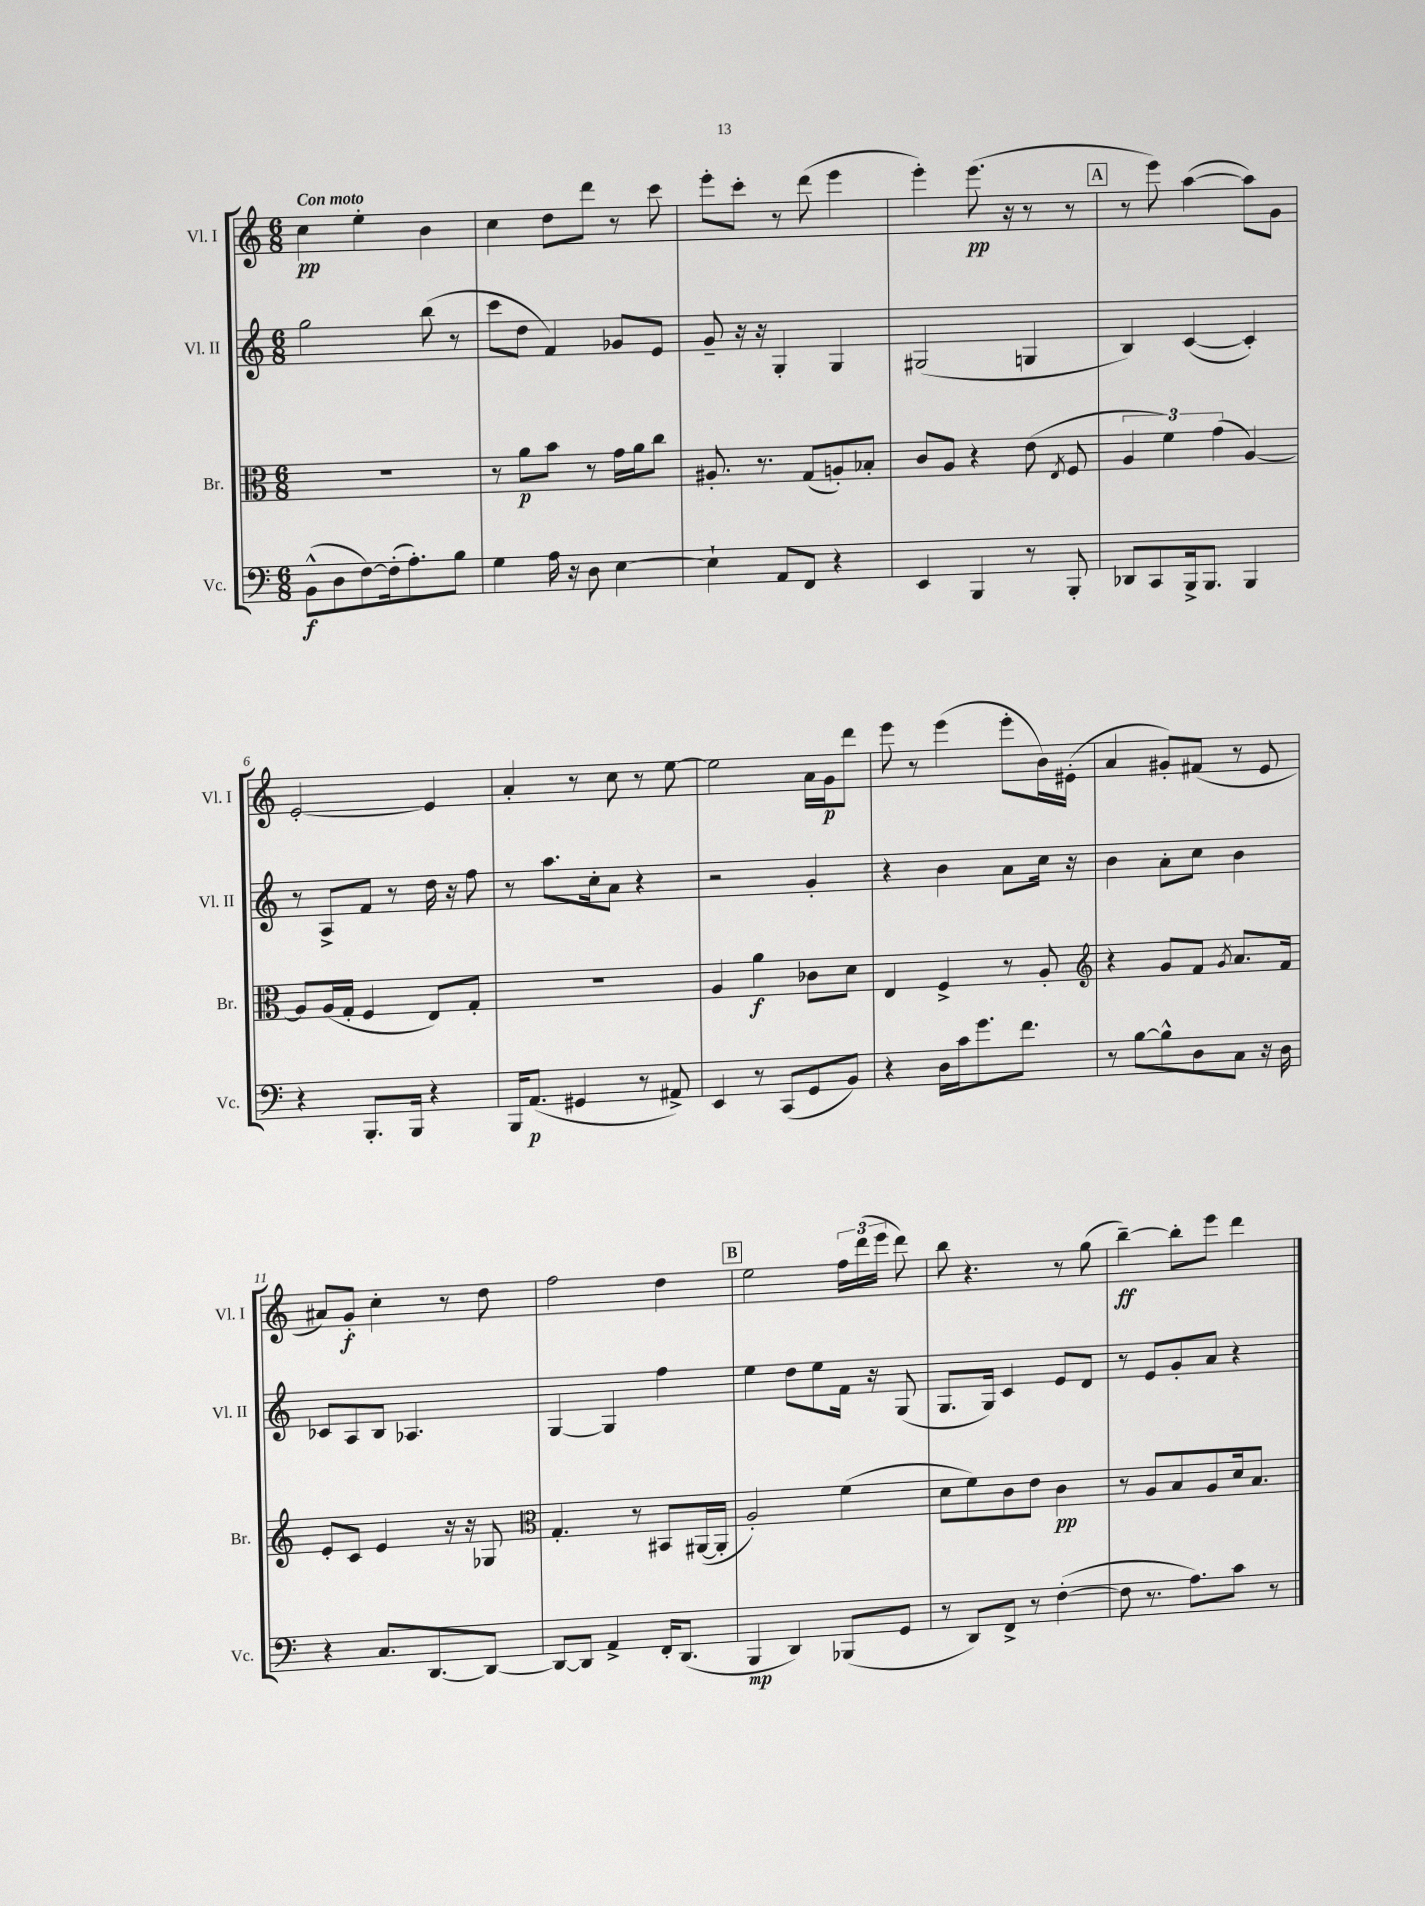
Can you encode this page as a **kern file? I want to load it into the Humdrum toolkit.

**kern	**kern	**kern	**kern
*staff4	*staff3	*staff2	*staff1
*clefF4	*clefC3	*clefG2	*clefG2
*k[]	*k[]	*k[]	*k[]
*M6/8	*M6/8	*M6/8	*M6/8
(8BB^^	2.r	2gg	4cc
8D	.	.	.
[8F)	.	.	4ee'
(16F']	.	.	.
8.A')	.	.	.
.	.	(8bb	4b
8B	.	8r	.
=	=	=	=
4G	8r	8ccc	4cc
.	8a	8dd	.
16A	8b	4f)	8dd
16r	.	.	.
8D	8r	.	8ddd
[4E	16g	8g-	8r
.	16a	.	.
.	8cc	8e	8ccc
=	=	=	=
4E`]	8.A#'	8g~	8eee'
.	.	16r	8ccc'
.	8.r	16r	.
8AA	.	4G'	8r
8FF	(8G	.	(8ddd
4r	8A')	4G	4eee
.	8B-'	.	.
=	=	=	=
4EE	8c	(2G#	4eee')
.	8A	.	.
4BBB	4r	.	(8.eee
.	.	.	16r
8r	(8e	4G	8r
.	8qE	.	.
8BBB'	8F	.	8r
=	=	=	=
8DD-	6A	4B)	8r
8CC	.	.	8eee)
.	6f)	.	.
16BBB^	.	([4c	([4aa
8.BBB	.	.	.
.	(6g	.	.
4BBB	[4A)	4c'])	8aa])
.	.	.	8g
=	=	=	=
4r	8A]	8r	[2e'
.	(16A	8A^	.
.	16G'	.	.
8.BBB'	4F	8f	.
.	.	8r	.
16BBB	.	.	.
4r	8E)	16dd	4e]
.	.	16r	.
.	8G'	8ff	.
=	=	=	=
16BBB	2.r	8r	4a'
(8.AA	.	.	.
.	.	8.aa	.
4GG#	.	.	8r
.	.	16cc'	.
.	.	8a	8cc
8r	.	4r	8r
8AA#^)	.	.	[8ee
=	=	=	=
4EE	4A	2r	2ee]
8r	4a	.	.
(8CC	.	.	.
8GG	8c-	4g'	16a
.	.	.	16g
8BB)	8d	.	8ddd
=	=	=	=
4r	4E	4r	8eee
.	.	.	8r
16D	4F^	4b	(4eee
16c	.	.	.
8.g	.	.	.
.	8r	8a	8eee'
8.f	.	.	.
.	8A'	16cc	16b)
.	.	16r	(16e#'
=	=	=	=
*	*clefG2	*	*
8r	4r	4b	4a
[8B	.	.	.
8B^^]	8g	8a'	8g#')
8D	8f	8cc	(8f#
.	8qg	.	.
8C	8.a	4b	8r
16r	.	.	8e
16D	16f	.	.
=	=	=	=
4r	8e'	8c-	8a#)
.	8c	8A	8g'
8.C	4e	8B	4cc'
.	.	4.A-	.
[8.DD	.	.	.
.	16r	.	8r
.	16r	.	.
8DD_	8G-	.	8dd
=	=	=	=
*	*clefC3	*	*
8DD_	4.G'	[4G	2ff
8DD]	.	.	.
4AA^	.	4G]	.
.	8r	.	.
16FF'	8BB#	4ff	4dd
(8.DD	.	.	.
.	([16AA#	.	.
.	16AA#']	.	.
=	=	=	=
4BBB	2A')	4ee	2ee
4DD)	.	8dd	.
.	.	8ee	.
(8BBB-	(4f	16f	24ff
.	.	.	(24ddd
.	.	16r	.
.	.	.	24eee
8GG	.	(8G	8ddd)
=	=	=	=
8r	8d	8.G	8bb
8DD)	8f)	.	4.r
.	.	16G)	.
8FF^	8c	4c	.
8r	8e	.	.
([4F'	4c	8e	8r
.	.	8d	(8gg
=	=	=	=
8F]	8r	8r	[4bb~)
8.r	8A	8e	.
.	8B	8g'	8bb']
8.A)	.	.	.
.	8A	8a	8eee
8c	16d	4r	4ddd
.	8.B	.	.
8r	.	.	.
==	==	==	==
*-	*-	*-	*-
